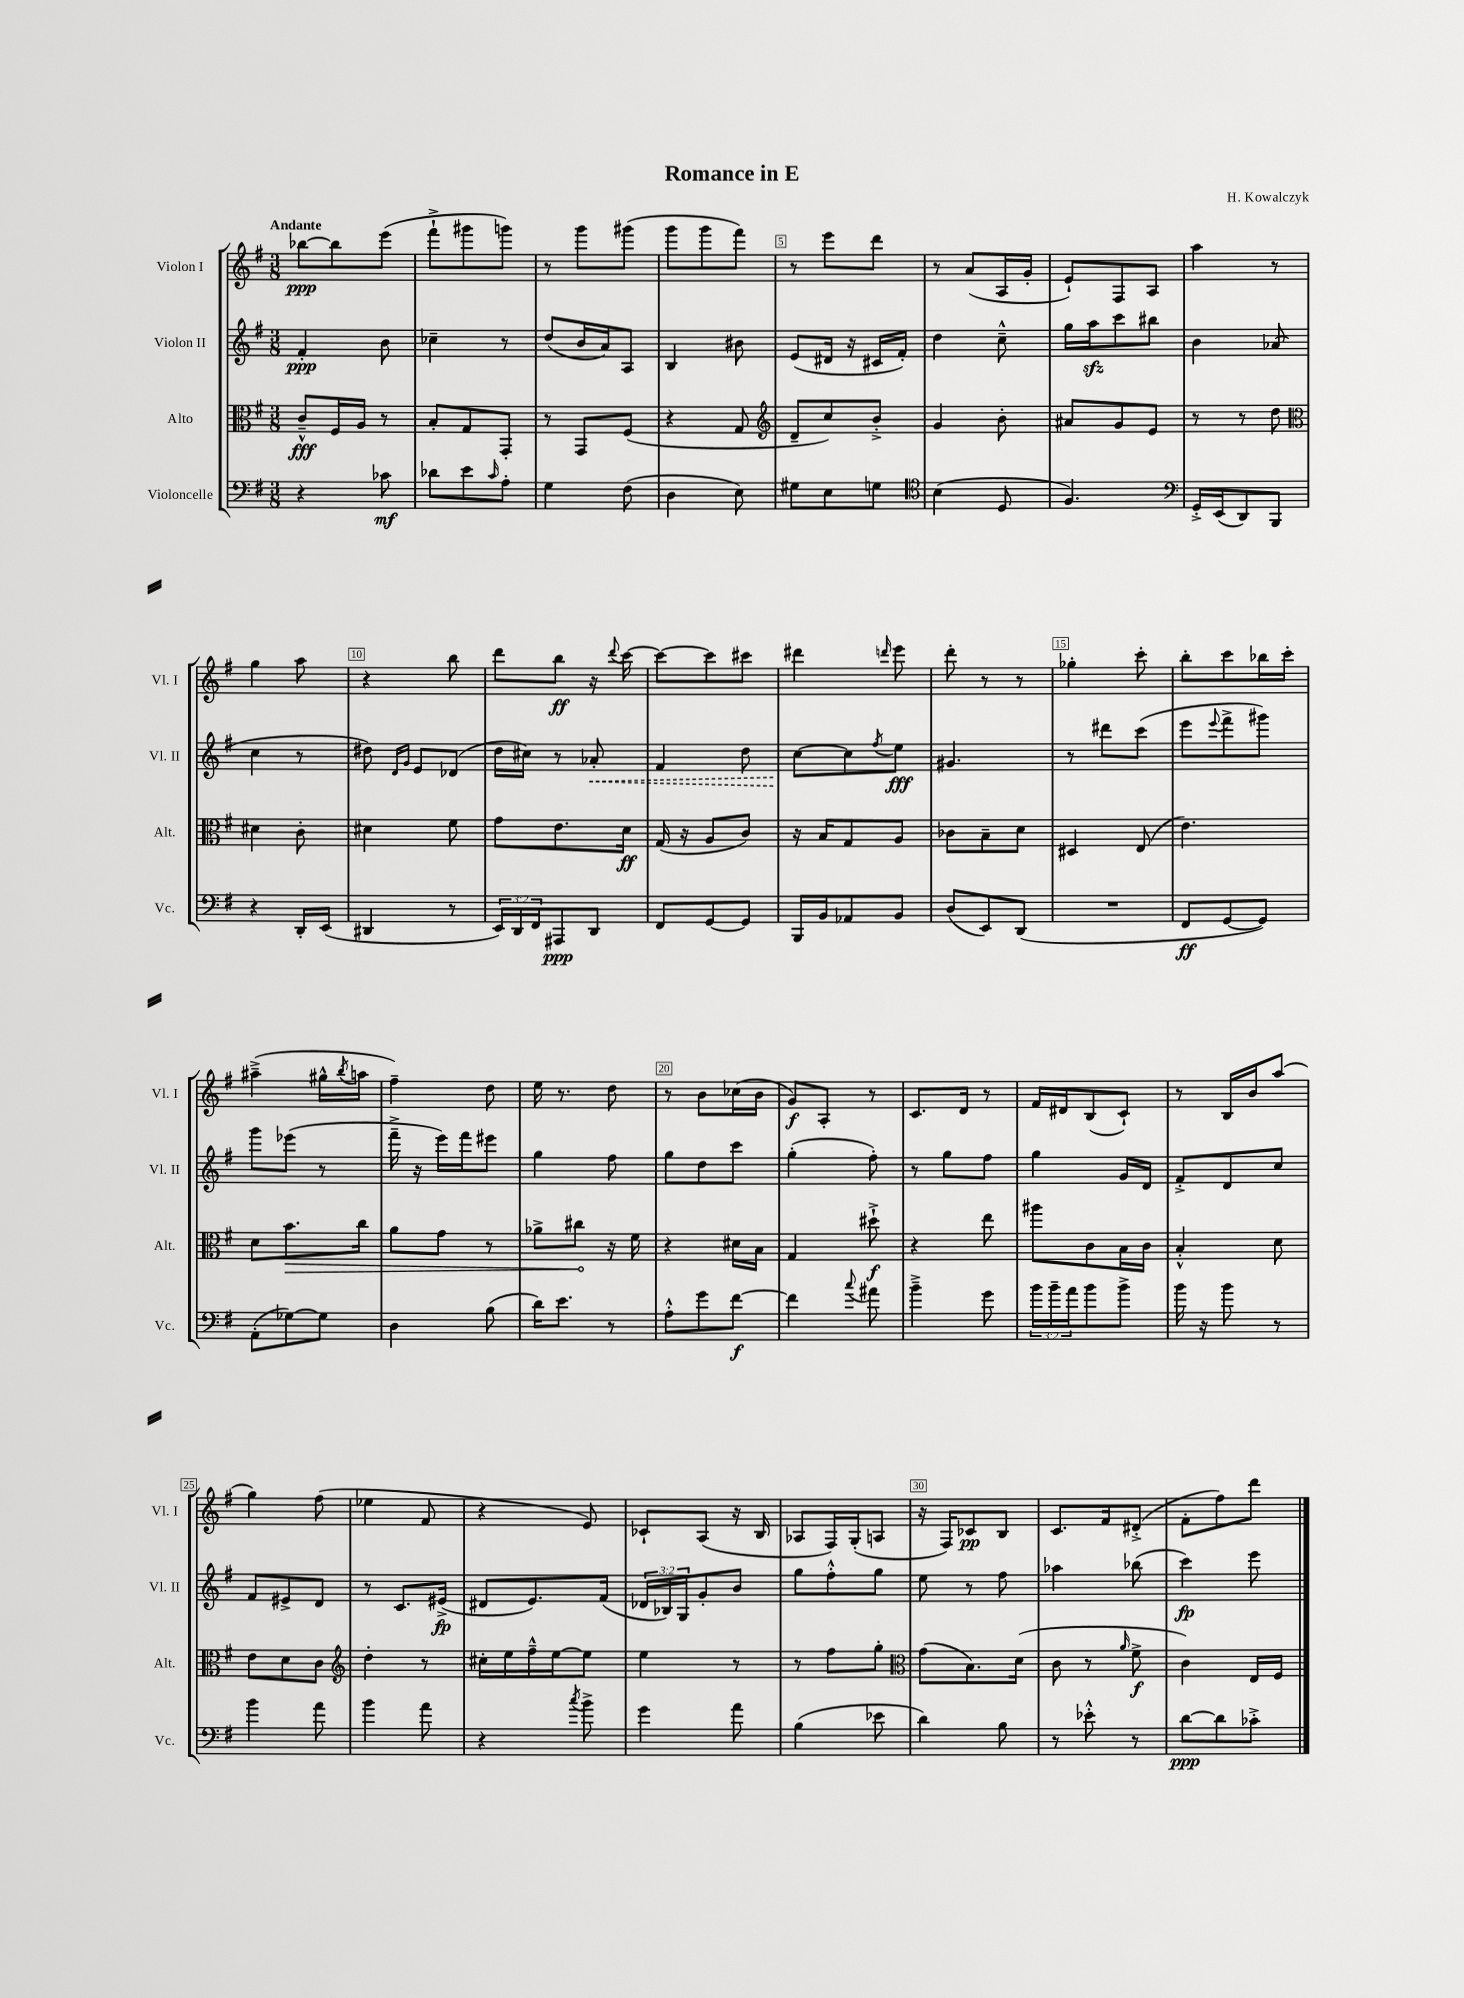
\header { title = "Romance in E" composer = "H. Kowalczyk" }
<<
\new StaffGroup <<
\new Staff = "s0" \with { instrumentName = "Violon I" shortInstrumentName = "Vl. I" } {
    \clef treble \key g \major \numericTimeSignature \time 3/8 \tempo "Andante"
    bes''8~\ppp bes''8 e'''8( |
    fis'''8-!-> gis'''8 g'''8) |
    r8 g'''8 gis'''8( |
    g'''8 g'''8 fis'''8) |
    r8 e'''8 d'''8 |
    r8 a'8( a16 g'16-. |
    e'8-!) fis8 a8 |
    a''4 r8 |
    g''4 a''8 |
    r4 b''8 |
    d'''8 b''8\ff r16 \appoggiatura { d'''8 } c'''16~ |
    c'''8~ c'''8 cis'''8 |
    dis'''4 \grace { d'''16 } e'''8 |
    d'''8-. r8 r8 |
    ges''4-. c'''8-. |
    b''8-. c'''8 bes''16 c'''16-. |
    ais''4--->( gis''16-^ \acciaccatura { b''8 } a''16 |
    fis''4--) d''8 |
    e''16 r8. d''8 |
    r8 b'8 ces''16( b'16 |
    g'8\f) a8-. r8 |
    c'8. d'16 r8 |
    fis'16 dis'16 b8( c'8-!) |
    r8 b16 b'16 a''8( |
    g''4) fis''8( |
    ees''4 fis'8 |
    r4 e'8) |
    ces'8-! a8( r16 b16 |
    aes8 fis16) g16-.( a8 |
    r16 fis16) ces'8\pp b8 |
    c'8. fis'16 dis'8-.->( |
    fis'8-. fis''8) d'''8 \bar "|." |
}
\new Staff = "s1" \with { instrumentName = "Violon II" shortInstrumentName = "Vl. II" } {
    \clef treble \key g \major \numericTimeSignature \time 3/8 \override Staff.TupletNumber.text = #tuplet-number::calc-fraction-text
    fis'4-.\ppp b'8 |
    ces''4-- r8 |
    d''8( b'16 a'16) a8 |
    b4 bis'8 |
    e'8( dis'16 r16 cis'16 fis'16-.) |
    d''4 c''8---^ |
    g''16 a''16\sfz c'''8 bis''8 |
    b'4 aes'8( |
    c''4 r8 |
    dis''8) \grace { d'16 g'16 } e'8 des'8( |
    d''16 cis''16) r8 \once \override Hairpin.style = #'dashed-line aes'8-.\< |
    fis'4 d''8 |
    c''8~\! c''8 \acciaccatura { fis''8 } e''8\fff |
    gis'4. |
    r8 dis'''8 c'''8( |
    e'''8 \appoggiatura { e'''8 } fis'''8-> gis'''8) |
    g'''8 ees'''8( r8 |
    fis'''16---> r16 e'''16) fis'''16 eis'''8 |
    g''4 fis''8 |
    g''8 d''8 c'''8 |
    g''4-.( fis''8-.) |
    r8 g''8 fis''8 |
    g''4 g'16 d'16 |
    fis'8-.-> d'8 c''8 |
    fis'8 eis'8-> d'8 |
    r8 c'8. eis'16->\fp( |
    dis'8 e'8.) fis'16( |
    \tuplet 3/2 { des'16 bes16) g16 } g'8-. b'8 |
    g''8 fis''8-.-^ g''8 |
    e''8 r8 fis''8 |
    aes''4 bes''8( |
    c'''4\fp) e'''8 \bar "|." |
}
\new Staff = "s2" \with { instrumentName = "Alto" shortInstrumentName = "Alt." } {
    \clef alto \key g \major \numericTimeSignature \time 3/8
    c'8---^\fff fis16 a16 r8 |
    b8-. g8 g,8-. |
    r8 g,8 fis8( |
    r4 g8 |
    \clef treble d'8-- c''8) b'8-.-> |
    g'4 b'8-. |
    ais'8 g'8 e'8 |
    r8 r8 d''8 |
    \clef alto dis'4 c'8-. |
    dis'4 fis'8 |
    g'8 e'8. d'16\ff |
    g16( r16 a8 c'8) |
    r16 b16 g8 a8 |
    ces'8 b8-- d'8 |
    dis4 e8( |
    e'4.) |
    d'8 \once \override Hairpin.circled-tip = ##t b'8.\> c''16 |
    a'8 g'8 r8 |
    aes'8-> cis''8\! r16 fis'16 |
    r4 dis'16 b16 |
    g4 dis''8-!->\f |
    r4 e''8 |
    ais''8 c'8 b16 c'16 |
    b4-.-^ d'8 |
    e'8 d'8 c'8 |
    \clef treble d''4-. r8 |
    cis''16-. e''16 fis''16---^ e''16~ e''8 |
    e''4 r8 |
    r8 fis''8 g''8-. |
    \clef alto g'8( b8.) d'16( |
    c'8 r8 \grace { a'16 } fis'8->\f |
    c'4) e16 fis16 \bar "|." |
}
\new Staff = "s3" \with { instrumentName = "Violoncelle" shortInstrumentName = "Vc." } {
    \clef bass \key g \major \numericTimeSignature \time 3/8 \override Staff.TupletNumber.text = #tuplet-number::calc-fraction-text
    r4 ces'8\mf |
    des'8 e'8 \grace { c'16 } a8-. |
    g4 fis8( |
    d4 e8) |
    gis8 e8 g8 |
    \clef tenor b4( d8 |
    fis4.) |
    \clef bass g,16-.-> e,16( d,8) b,,8 |
    r4 d,16-. e,16( |
    dis,4 r8 |
    \tuplet 3/2 { e,16) d,16 fis,16 } ais,,8\ppp d,8 |
    fis,8 g,8~ g,8 |
    b,,16 b,16 aes,8 b,8 |
    d8( e,8) d,8( |
    R4. |
    fis,8\ff g,8~ g,8) |
    a,8-.( ges8~) ges8 |
    d4 b8( |
    d'16) e'8. r8 |
    a8-.-^ g'8 fis'8~\f |
    fis'4 \appoggiatura { c''8 } ais'8 |
    b'4---> g'8 |
    \tuplet 3/2 { b'16 b'16-- a'16 } b'8 b'8-> |
    b'16 r16 b'8 r8 |
    b'4 a'8 |
    b'4 a'8 |
    r4 \acciaccatura { c''8 } b'8-> |
    g'4 a'8 |
    b4( ees'8 |
    d'4) b8 |
    r8 ees'8-.-^ r8 |
    d'8~\ppp d'8 ces'8-.-> \bar "|." |
}
>>
>>
\layout { \context { \Score \override BarNumber.break-visibility = ##(#f #t #t) barNumberVisibility = #(every-nth-bar-number-visible 5) \override BarNumber.stencil = #(make-stencil-boxer 0.1 0.3 ly:text-interface::print) } }
